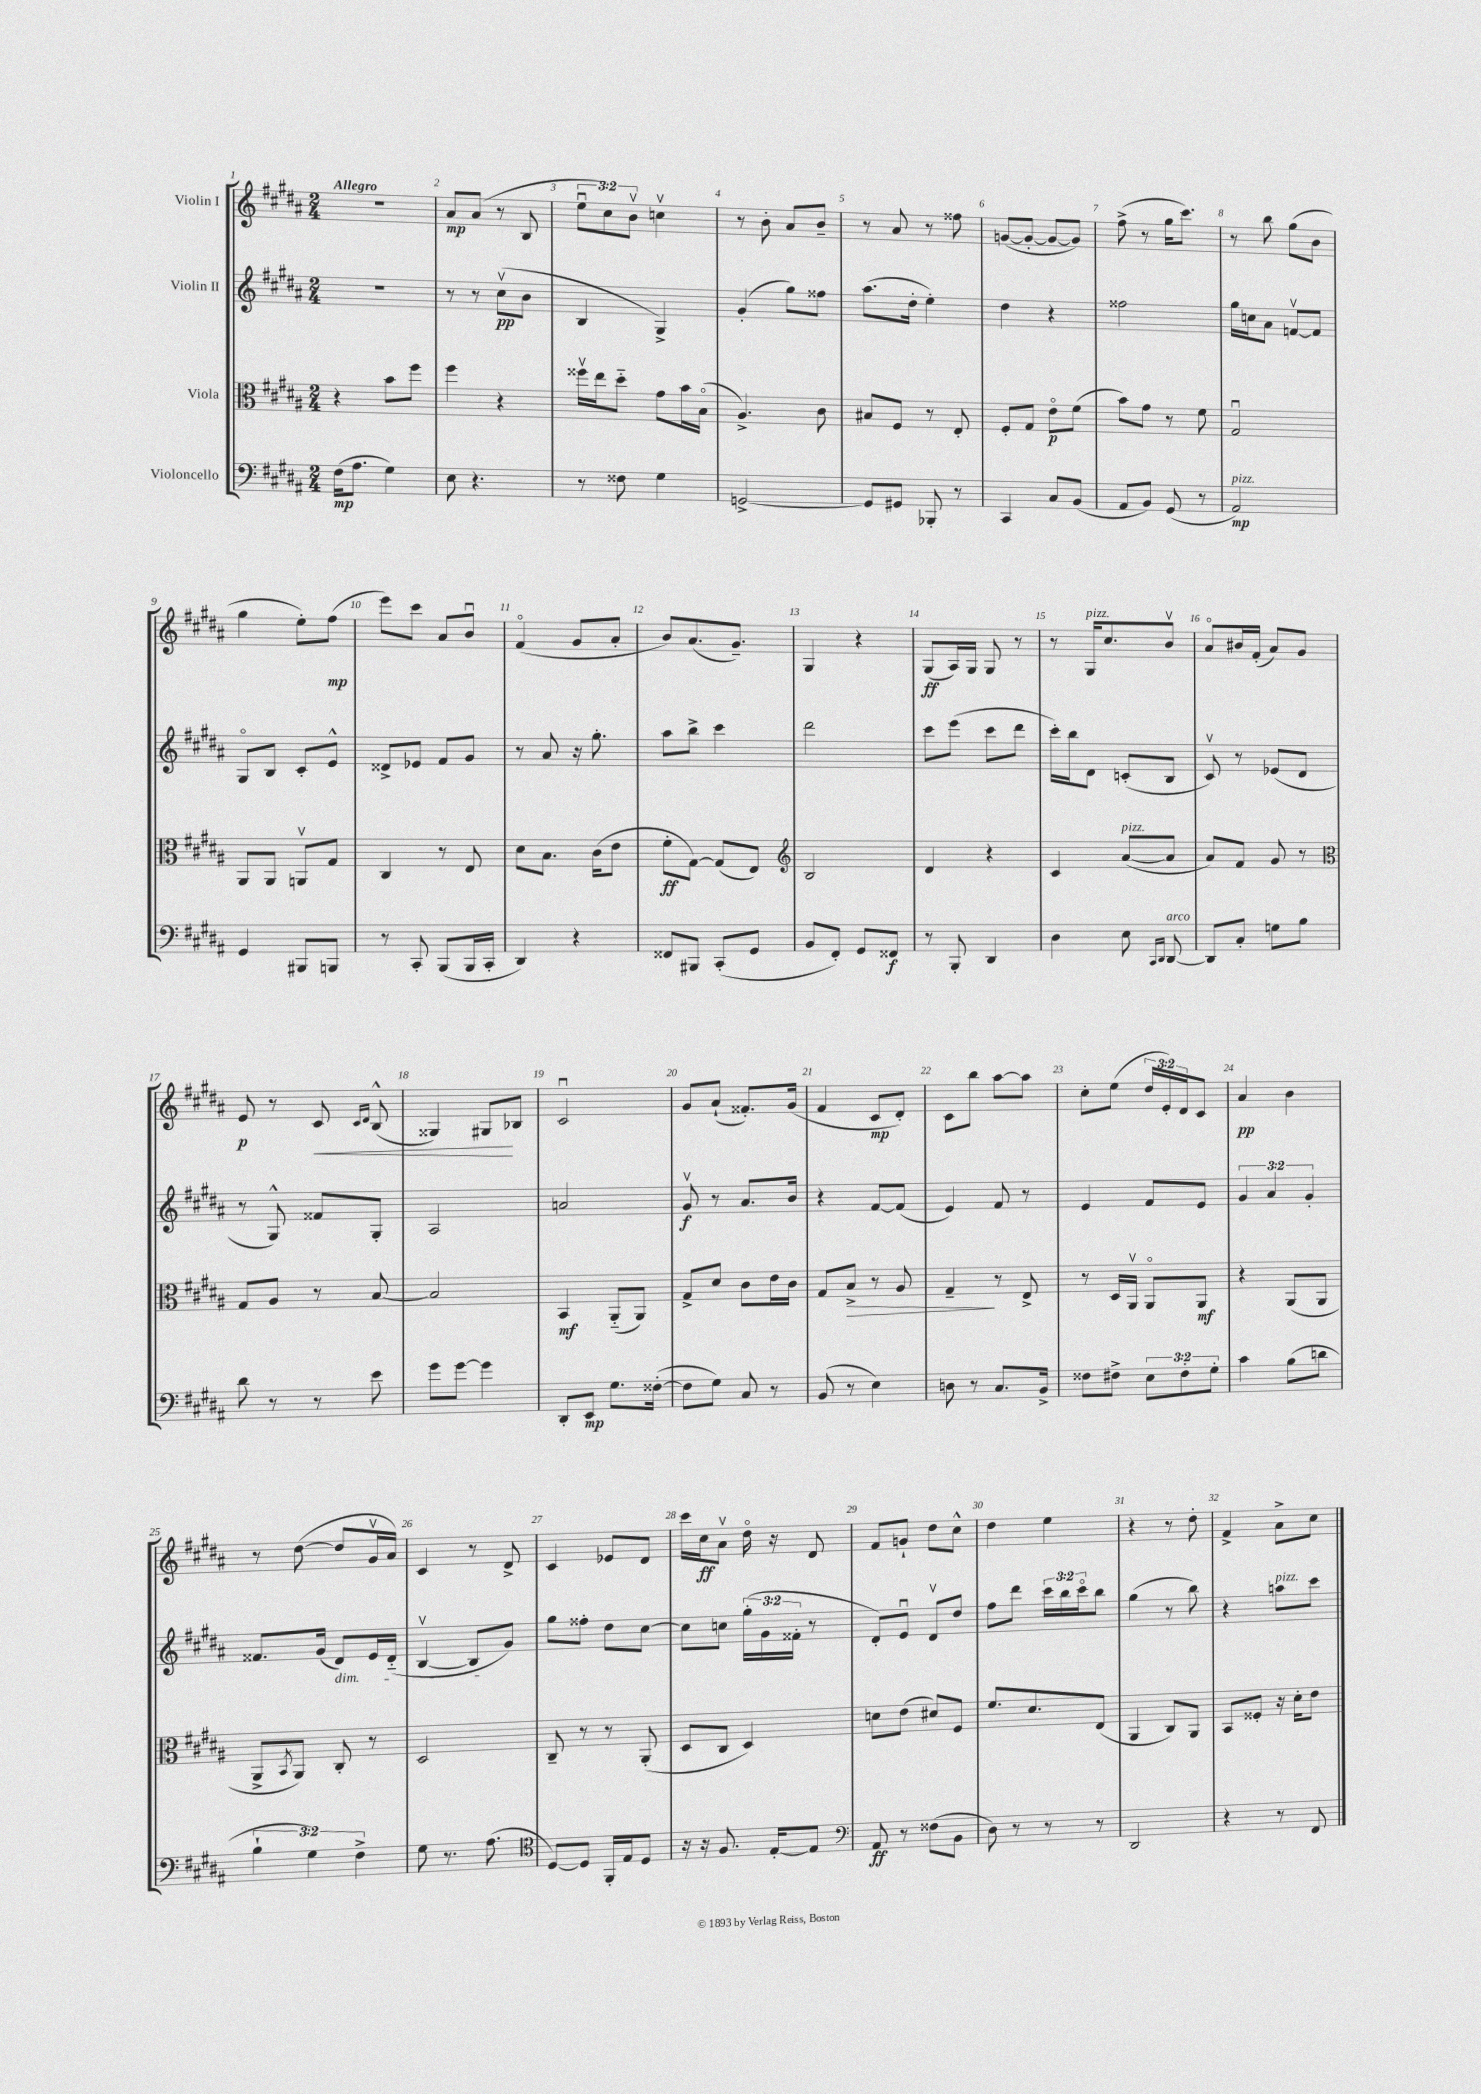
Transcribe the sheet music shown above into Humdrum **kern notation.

**kern	**dynam	**kern	**dynam	**kern	**dynam	**kern	**dynam
*part4	*part4	*part3	*part3	*part2	*part2	*part1	*part1
*staff4	*staff4	*staff3	*staff3	*staff2	*staff2	*staff1	*staff1
*I"Violoncello	*	*I"Viola	*	*I"Violin II	*	*I"Violin I	*
*clefF4	*	*clefC3	*	*clefG2	*	*clefG2	*
*k[f#c#g#d#a#]	*	*k[f#c#g#d#a#]	*	*k[f#c#g#d#a#]	*	*k[f#c#g#d#a#]	*
*M2/4	*	*M2/4	*	*M2/4	*	*M2/4	*
=1	=1	=1	=1	=1	=1	=1	=1
!	!	!	!	!	!	!LO:TX:a:B:t=Allegro	!
(16F#\KL	mp	4r	.	2r	.	2r	.
8.A#\J	.	.	.	.	.	.	.
4G#\)	.	8b\L	.	.	.	.	.
.	.	8ff#\J	.	.	.	.	.
=2	=2	=2	=2	=2	=2	=2	=2
8E\	.	4ff#\	.	8r	.	8a#/L	mp
4.r	.	.	.	8r	.	(8a#/J	.
.	.	4r	.	(8cc#v\L	pp	8r	.
.	.	.	.	8b\J	.	8B/	.
=3	=3	=3	=3	=3	=3	=3	=3
8r	.	16ff##Xv\LL	.	4B/	.	12eeu\L	.
.	.	16ee\J	.	.	.	.	.
.	.	.	.	.	.	12cc#\)	.
8F##X\	.	8dd#\J	.	.	.	.	.
.	.	.	.	.	.	12bv\J	.
4G#\	.	8g#\L	.	4G#^/)	.	4ccnv\	.
.	.	16b\L	.	.	.	.	.
.	.	(16B\JJ	.	.	.	.	.
=4	=4	=4	=4	=4	=4	=4	=4
[2GGn^/	.	4.A#^/)	.	(4g#'/	.	8r	.
.	.	.	.	.	.	8b'\	.
.	.	.	.	8gg#\L)	.	8a#/L	.
.	.	8c#\	.	8ff##X\J	.	8b~/J	.
=5	=5	=5	=5	=5	=5	=5	=5
8GG/L]	.	8B#X/L	.	(8.aa#\L	.	8r	.
8GG#X/J	.	8F#/J	.	.	.	8a#/	.
.	.	.	.	16dd#'\Jk	.	.	.
8BBB-X'/	.	8r	.	4ee'\)	.	8r	.
8r	.	8E'/	.	.	.	8ff##X\	.
=6	=6	=6	=6	=6	=6	=6	=6
4CC#/	.	8F#'/L	.	4dd#\	.	([8gn/L	.
.	.	8G#/J	.	.	.	8g'/J_	.
8C#/L	.	8e\L	p	4r	.	8g/L_	.
(8BB/J	.	(8f#\J	.	.	.	8g/J])	.
=7	=7	=7	=7	=7	=7	=7	=7
8AA#/L	.	8b\L)	.	2ff##X\	.	(8ff#^\	.
8BB/J)	.	8g#\J	.	.	.	8r	.
(8GG#/	.	8r	.	.	.	16gg#\KL	.
.	.	.	.	.	.	8.ccc#\J)	.
8r	.	8f#\	.	.	.	.	.
=8	=8	=8	=8	=8	=8	=8	=8
!LO:TX:a:i:t=pizz.	!	!	!	!	!	!	!
2AA#/)	mp	2G#u/	.	16gg#\LL	.	8r	.
.	.	.	.	16ccn\J	.	.	.
.	.	.	.	8a#\J	.	8bb\	.
.	.	.	.	[8fnv/L	.	(8gg#\L	.
.	.	.	.	8f/J]	.	8b\J	.
!!LO:LB:g=z
=9	=9	=9	=9	=9	=9	=9	=9
4GG#/	.	8AA#/L	.	8G#/L	.	4gg#\	.
.	.	8AA#/J	.	8B/J	.	.	.
8BBB#X/L	.	8AAnv/L	.	8c#'/L	.	8ee'\L)	.
8BBBn/J	.	8G#/J	.	8e^^/J	.	(8ff#\J	mp
=10	=10	=10	=10	=10	=10	=10	=10
8r	.	4C#/	.	8d##X^/L	.	8eee\L)	.
8CC#'/	.	.	.	8e-X/J	.	8ccc#\J	.
(8BBB/L	.	8r	.	8f#/L	.	8a#/L	.
16BBB/L	.	8E/	.	8g#/J	.	8bu/J	.
16CC#'/JJ	.	.	.	.	.	.	.
=11	=11	=11	=11	=11	=11	=11	=11
4DD#/)	.	8d#\L	.	8r	.	(4f#/	.
.	.	8.B\J	.	8a#/	.	.	.
4r	.	.	.	16r	.	8g#/L	.
.	.	(16c#\KL	.	8.gg#'\	.	.	.
.	.	8e\J	.	.	.	8a#'/J	.
=12	=12	=12	=12	=12	=12	=12	=12
8FF##X/L	.	8f#'\L	ff	8aa#\L	.	8b/L)	.
8BBB#X/J	.	[8G#\J)	.	8bb^\J	.	(8.a#/	.
(8CC#'/L	.	(8G#/L]	.	4ccc#\	.	.	.
.	.	.	.	.	.	8.g#~/J)	.
8GG#/J	.	8E/J)	.	.	.	.	.
=13	=13	=13	=13	=13	=13	=13	=13
*	*	*clefG2	*	*	*	*	*
8BB/L	.	2B/	.	2ddd#\	.	4G#/	.
8FF#'/J)	.	.	.	.	.	.	.
8GG#/L	.	.	.	.	.	4r	.
8FF##X/J	f	.	.	.	.	.	.
=14	=14	=14	=14	=14	=14	=14	=14
8r	.	4d#/	.	8ccc#\L	.	(8G#/L	ff
8BBB'/	.	.	.	(8eee\J	.	16A#/L)	.
.	.	.	.	.	.	16G#/JJ	.
4DD#/	.	4r	.	8ccc#\L	.	8G#/	.
.	.	.	.	8ddd#\J	.	8r	.
=15	=15	=15	=15	=15	=15	=15	=15
4D#\	.	4c#/	.	16ccc#'\LL)	.	8r	.
.	.	.	.	16bb\J	.	.	.
!	!	!	!	!	!	!LO:TX:a:i:t=pizz.	!
.	.	.	.	8d#\J	.	16G#/KL	.
.	.	.	.	.	.	8.cc#/	.
!	!	!LO:TX:a:i:t=pizz.	!	!	!	!	!
8E\	.	([8a#/L	.	(8cn'/L	.	.	.
16qqCC#/LL	.	.	.	.	.	.	.
16qqDD#/JJ	.	.	.	.	.	.	.
!LO:TX:a:i:t=arco	!	!	!	!	!	!	!
[8DD#/	.	8a#/J]	.	8B/J	.	8bv/J	.
=16	=16	=16	=16	=16	=16	=16	=16
8DD#/L]	.	8a#/L)	.	8c#v/)	.	8a#/L	.
8C#'/J	.	8f#/J	.	8r	.	16b#X/L	.
.	.	.	.	.	.	(16f#'/JJ	.
8Gn\L	.	8g#/	.	(8e-X/L	.	8a#/L)	.
8B\J	.	8r	.	8d#/J	.	8g#/J	.
!!LO:LB:g=z
=17	=17	=17	=17	=17	=17	=17	=17
*	*	*clefC3	*	*	*	*	*
8d#\	.	8G#/L	.	8r	.	8e/	p
8r	.	8A#/J	.	8G#^^/)	.	8r	.
!	!	!	!	!	!	!	!LO:HP:b
8r	.	8r	.	8f##X/L	.	8c#/	<
.	.	.	.	.	.	16qqc#/LL	.
.	.	.	.	.	.	16qqd#/JJ	.
8e\	.	[8B/	.	8G#'/J	.	(8B^^/	.
=18	=18	=18	=18	=18	=18	=18	=18
8g#\L	.	2B/]	.	2A#/	.	4G##X/)	.
[8g#\J	.	.	.	.	.	.	.
4g#\]	.	.	.	.	.	8G#X/L	.
.	.	.	.	.	.	8B-X/J	[
=19	=19	=19	=19	=19	=19	=19	=19
8DD#'/L	.	4BB/	mf	2an/	.	2c#u/	.
8EE/J	mp	.	.	.	.	.	.
8.G#\L	.	(8AA#/L	.	.	.	.	.
.	.	8AA#/J)	.	.	.	.	.
([16F##X'\Jk	.	.	.	.	.	.	.
=20	=20	=20	=20	=20	=20	=20	=20
8F##\L]	.	8G#^/L	.	8g#v/	f	8g#/L	.
8G#\J)	.	8d#/J	.	8r	.	(8a#`/J	.
8C#/	.	8c#\L	.	8.a#/L	.	8.f##X'/L)	.
8r	.	16e\L	.	.	.	.	.
.	.	16c#\JJ	.	16b/Jk	.	(16g#/Jk	.
=21	=21	=21	=21	=21	=21	=21	=21
(8BB/	.	8G#/L	.	4r	.	4f#/	.
!	!	!	!LO:HP:b	!	!	!	!
8r	.	8B^/J	>	.	.	.	.
4E\)	.	8r	.	[8f#/L	.	8c#/L	mp
.	.	8A#/	.	(8f#/J]	.	8d#'/J)	.
=22	=22	=22	=22	=22	=22	=22	=22
8Dn\	.	4G#~/	.	4e/)	.	8c#\L	.
8r	.	.	.	.	.	8bb\J	.
8.C#/L	.	8r	]	8f#/	.	[8aa#\L	.
.	.	8E^/	.	8r	.	8aa#\J]	.
16BB^/Jk	.	.	.	.	.	.	.
=23	=23	=23	=23	=23	=23	=23	=23
8F##X\L	.	8r	.	4e/	.	8cc#'\L	.
8F#X^\J	.	16D#/LL	.	.	.	(8ee\J	.
.	.	16AA#v/JJ	.	.	.	.	.
12E\L	.	8AA#/L	.	8f#/L	.	24dd#/LL	.
.	.	.	.	.	.	24e'/)	.
12F#'\	.	.	.	.	.	24d#/J	.
.	.	8AA#/J	mf	8e/J	.	8c#/J	.
12G#'\J	.	.	.	.	.	.	.
=24	=24	=24	=24	=24	=24	=24	=24
4c#\	.	4r	.	6g#/	.	4a#/	pp
.	.	.	.	6a#/	.	.	.
(8B\L	.	(8AA#/L	.	.	.	4b\	.
.	.	.	.	6g#'/	.	.	.
8dn\J	.	8AA#/J	.	.	.	.	.
!!LO:LB:g=z
=25	=25	=25	=25	=25	=25	=25	=25
6B`\	.	8AA#^/L	.	8.f##X/L	.	8r	.
.	.	8qBB/	.	.	.	.	.
.	.	8AA#/J)	.	.	.	([8dd#\	.
6G#\)	.	.	.	.	.	.	.
.	.	.	.	(16g#/Jk	.	.	.
!	!	!	!	!LO:TX:b:i:t=dim.	!	!	!
.	.	8C#'/	.	8d#/L)	.	8dd#/L]	.
6F#^\	.	.	.	.	.	.	.
.	.	8r	.	16e/L	.	16g#v/L	.
.	.	.	.	(16d#/JJ	.	16a#/JJ)	.
=26	=26	=26	=26	=26	=26	=26	=26
8G#\	.	2D#/	.	[4Bv/	.	4c#/	.
8.r	.	.	.	.	.	.	.
.	.	.	.	8B/L]	.	8r	.
(8.A#\	.	.	.	.	.	.	.
.	.	.	.	8g#/J)	.	8d#^/	.
=27	=27	=27	=27	=27	=27	=27	=27
*clefC4	*	*	*	*	*	*	*
[8D#/L)	.	8C#~/	.	8gg#\L	.	4c#/	.
8D#/J]	.	8r	.	8ff##X'\J	.	.	.
16FF#'/LL	.	8r	.	8dd#\L	.	8e-X/L	.
16E/J	.	.	.	.	.	.	.
8D#/J	.	(8AA#'/	.	[8cc#\J	.	8d#/J	.
=28	=28	=28	=28	=28	=28	=28	=28
16r	.	8D#/L	.	8cc#\L]	.	16ccc#\LL	.
16r	.	.	.	.	.	16cc#\J	ff
8.F#/	.	8C#/J	.	8ccn\J	.	8a#v\J	.
.	.	4D#/)	.	(24gg#'\LL	.	16dd#\	.
.	.	.	.	24g#\	.	.	.
[16E'/KL	.	.	.	.	.	16r	.
.	.	.	.	24f##X'\JJ	.	.	.
8E/J]	.	.	.	8r	.	8d#/	.
=29	=29	=29	=29	=29	=29	=29	=29
*clefF4	*	*	*	*	*	*	*
8AA#/	ff	8dn\L	.	8d#'/L)	.	8f#/L	.
8r	.	(8e\J	.	8eu/J	.	8gn`/J	.
(8F##X\L	.	8d#X/L)	.	8d#v/L	.	8dd#\L	.
8BB\J	.	8F#/J	.	8dd#/J	.	8cc#^^\J	.
=30	=30	=30	=30	=30	=30	=30	=30
8D#\)	.	8.f#/L	.	8ff#\L	.	4dd#\	.
8r	.	.	.	8ddd#\J	.	.	.
.	.	8.d#/	.	.	.	.	.
8r	.	.	.	24ccc#\LL	.	4ee\	.
.	.	.	.	24bb\	.	.	.
.	.	.	.	24ccc#\J	.	.	.
8r	.	(8E/J	.	8bb\J	.	.	.
=31	=31	=31	=31	=31	=31	=31	=31
2DD#/	.	4AA#/	.	(4gg#\	.	4r	.
.	.	8C#/L)	.	8r	.	8r	.
.	.	8AA#/J	.	8bb\)	.	8dd#'\	.
=32	=32	=32	=32	=32	=32	=32	=32
4r	.	8BB/L	.	4r	.	4f#^/	.
.	.	8F##X'/J	.	.	.	.	.
!	!	!	!	!LO:TX:a:i:t=pizz.	!	!	!
8r	.	16r	.	8aan\L	.	8a#^\L	.
.	.	16d#'\KL	.	.	.	.	.
8FF#/	.	8e\J	.	8ccc#\J	.	8cc#\J	.
==	==	==	==	==	==	==	==
*-	*-	*-	*-	*-	*-	*-	*-
